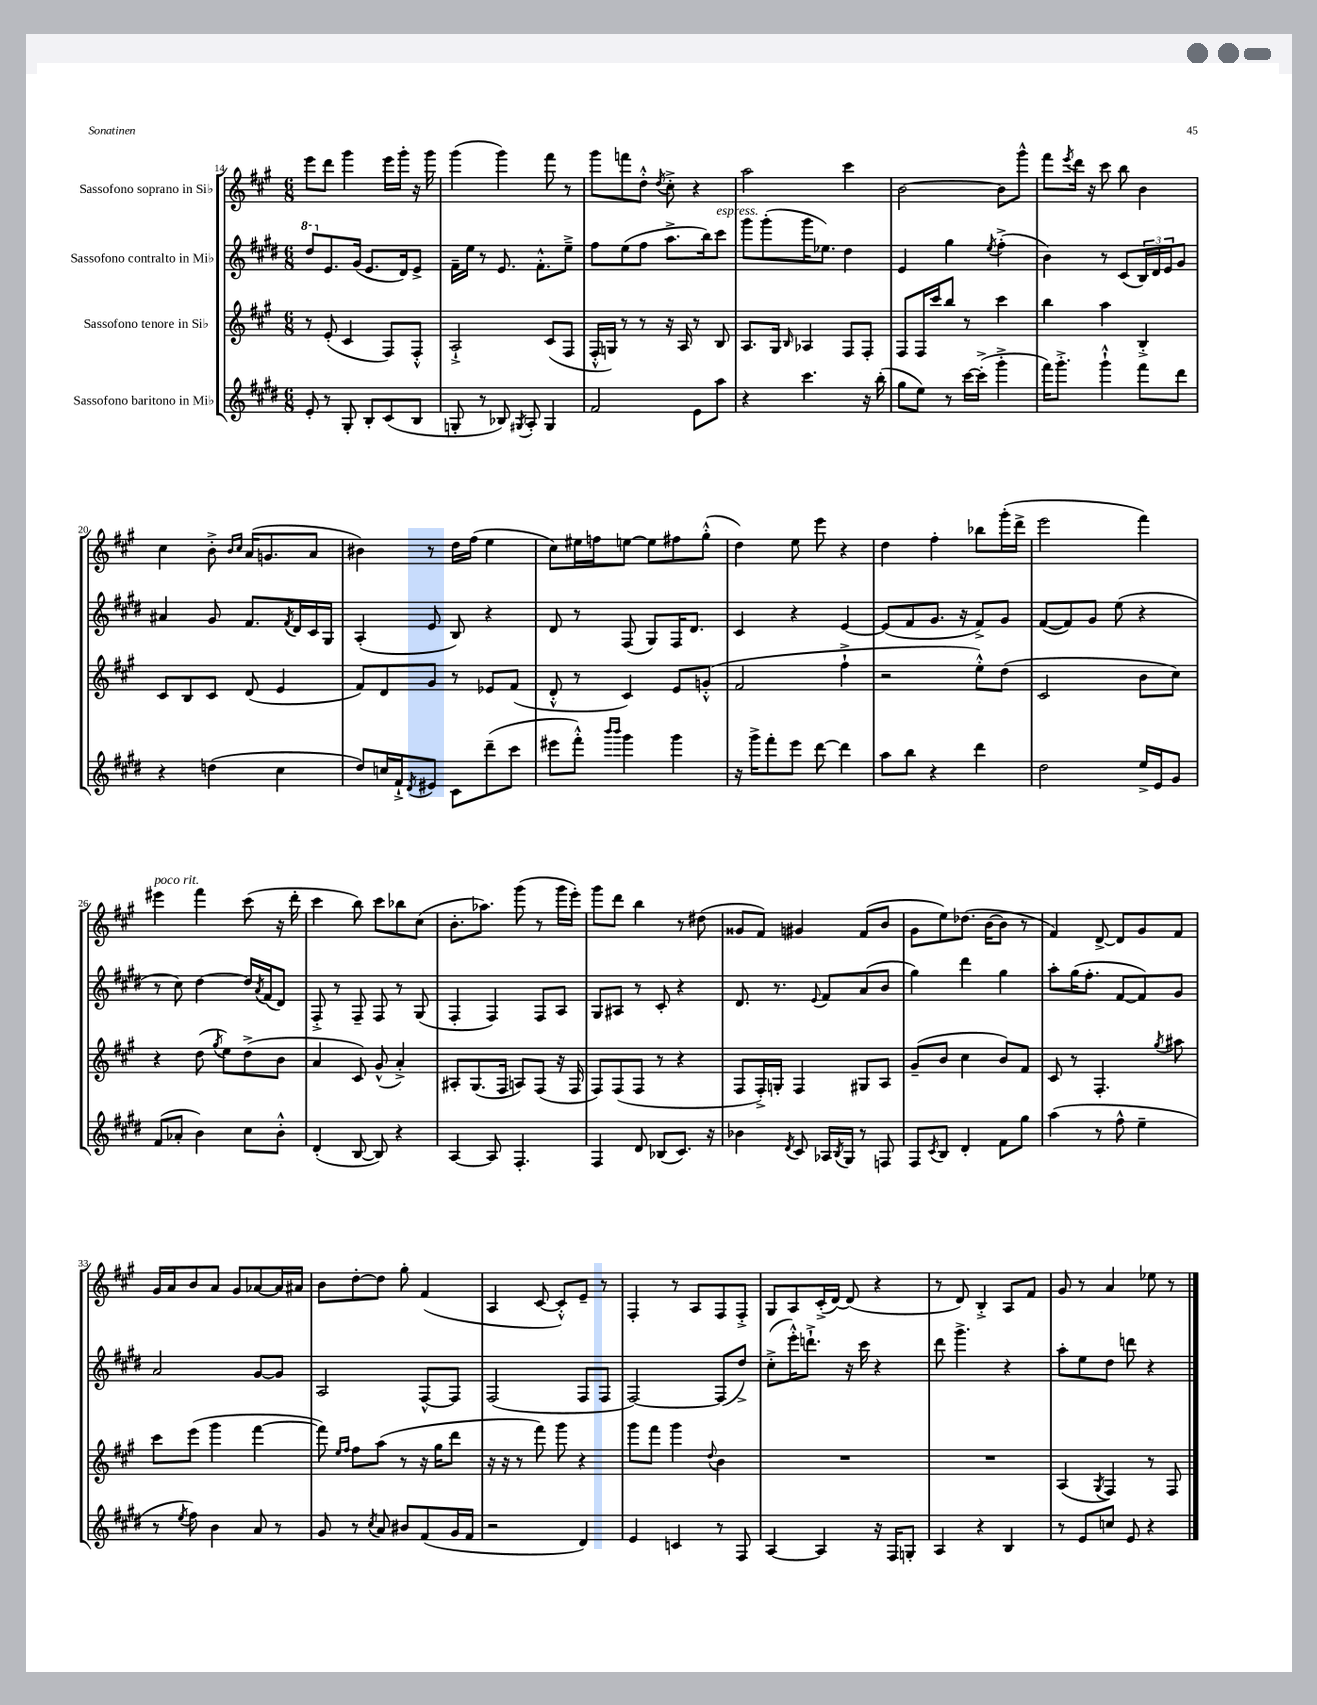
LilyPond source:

<<
\new StaffGroup <<
\new Staff = "s0" \with { instrumentName = "Sassofono soprano in Sib" } {
    \clef treble \key a \major \numericTimeSignature \time 6/8
    e'''8 d'''8 gis'''4 e'''16 gis'''16-. r16 gis'''16 |
    gis'''4( gis'''4) fis'''8 r8 |
    gis'''8 f'''8 d''8-.-^ \acciaccatura { d''8 } cis''8-.-> r4 |
    a''2 cis'''4 |
    b'2~ b'8 gis'''8-^ |
    fis'''8 \acciaccatura { e'''8 } d'''16 r16 cis'''8 b''8 b'4 |
    cis''4 b'8-.-> \grace { b'16 cis''16 } a'16( g'8. a'8 |
    bis'4) r8 d''16 fis''16( e''4 |
    cis''8) eis''16 f''16 e''8~ e''8 fis''8 gis''8-.-^( |
    d''4) e''8 e'''8 r4 |
    d''4 fis''4-. bes''8 gis'''16-.( d'''16-> |
    e'''2 fis'''4) |
    eis'''4^\markup { \italic "poco rit." } fis'''4 cis'''8( r16 d'''16-. |
    cis'''4 b''8) cis'''8 bes''8 cis''8( |
    b'8.-. aes''8.) gis'''8( r8 gis'''16 e'''16-.) |
    gis'''8 d'''8 b''4 r8 dis''8( |
    gisis'8 fis'8) gis'4 fis'8( b'8 |
    gis'8 e''8) des''8.( b'16~ b'8 r8 |
    fis'4) d'8~-> d'8 gis'8 fis'8 |
    gis'16 a'16 b'8 a'8 gis'8 aes'8~ aes'16 ais'16 |
    b'8 d''8~-. d''8 gis''8-. fis'4( |
    a4 cis'8~ cis'8-.-^) e'8-- r8 |
    fis4-. r8 a8 fis8 fis8-.-> |
    gis8 a8 cis'16-.->( d'16~) d'8( r4 |
    r8 d'8) b4-.-> a8 fis'8 |
    gis'8 r8 a'4 ees''8 r8 \bar "|." |
}
\new Staff = "s1" \with { instrumentName = "Sassofono contralto in Mib" } {
    \clef treble \key e \major \numericTimeSignature \time 6/8
    \ottava #1 dis'''8 \ottava #0 e'8. gis'16( e'8. dis'16) e'8-> |
    fis'16-- e''16 r8 e'8. fis'8.-.-^ e''8---> |
    fis''8 e''8( fis''8 a''8.-> b''16) cis'''8^\markup { \italic "espress." } |
    gis'''8 gis'''8-.( gis'''16 ees''8.) dis''4 |
    e'4 gis''4 \acciaccatura { e''8 } fis''4-.->( |
    b'4) r8 cis'8( \tuplet 3/2 { b16) dis'16 e'16 } gis'8 |
    ais'4 gis'8 fis'8. \acciaccatura { fis'8 } dis'16 cis'16 gis16 |
    a4-.( e'8 b8) r4 |
    dis'8 r8 fis8( gis8) fis16 dis'8. |
    cis'4 r4 e'4~ |
    e'8( fis'8 gis'8. r16 fis'8->) gis'8 |
    fis'8~( fis'8) gis'8 e''8( r4 |
    r8 cis''8) dis''4~ dis''16 \acciaccatura { a'8 } fis'16( dis'8) |
    fis8-.-> r8 fis8-- fis8 r8 gis8( |
    fis4-. fis4) fis8 a8 |
    gis8 ais8 r8 cis'8-. r4 |
    dis'8. r8. \appoggiatura { e'8 } fis'8 a'8( b'8 |
    gis''4) dis'''4 gis''4 |
    a''8-. gis''16( fis''8.-. fis'8~ fis'8) gis'8 |
    a'2 gis'8~ gis'8 |
    a2 fis8~-^ fis8 |
    fis2( fis8 fis8 |
    fis2~) fis8( dis''8->) |
    cis''8-.->( e'''16-.-^) d'''8.-!-> r16 cis'''16 r4 |
    dis'''8 gis'''4.-> r4 |
    a''8-. e''8 dis''8 d'''8 r4 \bar "|." |
}
\new Staff = "s2" \with { instrumentName = "Sassofono tenore in Sib" } {
    \clef treble \key a \major \numericTimeSignature \time 6/8
    r8 e'8-.( cis'4 fis8) fis8-.-^ |
    a2-!-> cis'8( fis8 |
    fis16-.-^ g16) r8 r8 r16 a16 r8 b8 |
    a8. gis16 \grace { b16 } aes4 fis8 fis8-. |
    fis8 fis16 cis'''16 b''8 r8 cis'''4 |
    b''4 a''4 b4-.-> |
    cis'8 b8 cis'8 d'8( e'4 |
    fis'8) d'8 gis'8 r8 ees'8 fis'8( |
    d'8-.-^ r8 cis'4) e'8 g'8-.-^( |
    fis'2 fis''4-!-> |
    r2 e''8-.-^) d''8( |
    cis'2 b'8 cis''8) |
    r4 d''8( \acciaccatura { gis''8 } e''8) d''8->( b'8 |
    a'4 cis'8) gis'8-^( a'4-.->) |
    ais8-. gis8.( fis16 a8) fis8( r16 fis16 |
    fis8) fis8( fis8 r8 r4 |
    fis8 fis16-.->) g16-. fis4 gis8 a8 |
    gis'8--( b'8 cis''4 b'8) fis'8 |
    cis'8 r8 fis4.-. \acciaccatura { gis''8 } ais''8 |
    cis'''8 e'''8( gis'''4 fis'''4~ |
    fis'''8) \grace { e''16 fis''16 } fis''8 a''8( r8 r16 gis''16 d'''8 |
    r16 r16 r8 fis'''8) gis'''8 r4 |
    gis'''8 fis'''8 gis'''4 \appoggiatura { d''8 } b'4 |
    R2. |
    R2. |
    a4( \acciaccatura { gis8 } fis4) r8 fis8 \bar "|." |
}
\new Staff = "s3" \with { instrumentName = "Sassofono baritono in Mib" } {
    \clef treble \key e \major \numericTimeSignature \time 6/8
    e'8-. r8 gis8-. b8-. cis'8( b8 |
    g8-. r8 bes8) \acciaccatura { gis8 } a8-. gis4 |
    fis'2 e'8 a''8 |
    r4 cis'''4. r16 b''16-.( |
    gis''8 e''8) r8 cis'''16~ cis'''16-.->( gis'''4-.-> |
    fis'''16) gis'''8.-.-> gis'''4-!-^ fis'''8 dis'''8 |
    r4 d''4( cis''4 |
    dis''8) c''16 fis'16-!-> \acciaccatura { dis'8 } eis'8 cis'8 dis'''8--( cis'''8 |
    eis'''8 fis'''8-.-^) \grace { b'''16 b'''16 } gis'''4 gis'''4 |
    r16 gis'''16-> fis'''8-. e'''8 dis'''8~ dis'''4 |
    a''8 b''8 r4 dis'''4 |
    dis''2 e''16-> e'16 gis'8 |
    fis'8( aes'8-. b'4) cis''8 b'8-.-^ |
    dis'4-.( b8~ b8) r4 |
    a4~ a8 fis4.-. |
    fis4 dis'8 bes8( cis'8.) r16 |
    bes'4 \acciaccatura { dis'8 } cis'8 aes16 \acciaccatura { b8 } gis16 r8 f8 |
    fis8 \acciaccatura { cis'8 } b8 dis'4-. fis'8 gis''8 |
    a''4( r8 fis''8-^ e''4-- |
    r8 \acciaccatura { e''8 } fis''8) b'4 a'8 r8 |
    gis'8 r8 \acciaccatura { cis''8 } a'8 bis'8 fis'8( gis'16 fis'16 |
    r2 dis'4) |
    e'4 c'4 r8 fis8 |
    a4~ a4 r16 fis16 g8-. |
    a4 r4 b4 |
    r8 e'8 c''8 e'8 r4 \bar "|." |
}
>>
>>
\layout { \context { \Score currentBarNumber = #14 } }
